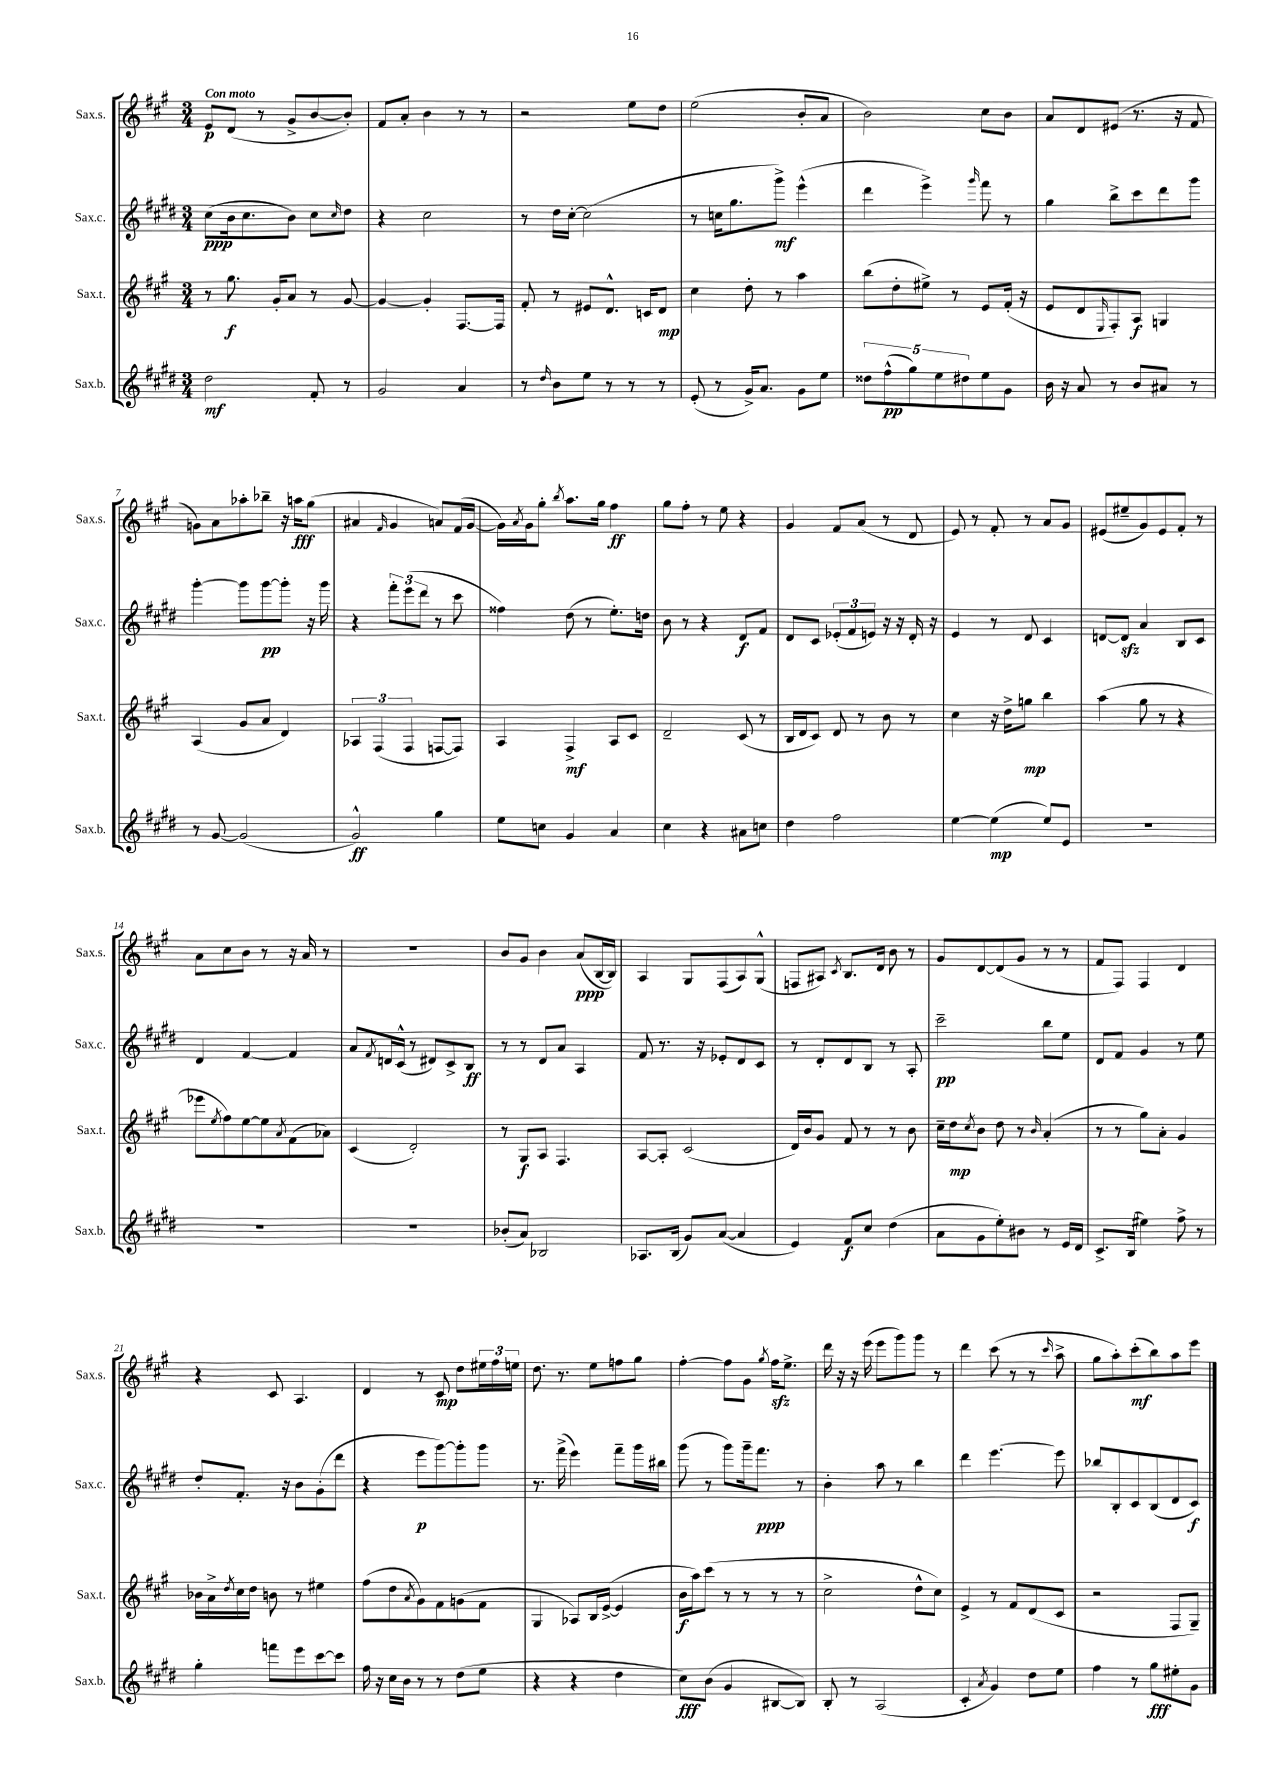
<<
\new StaffGroup <<
\new Staff = "s0" \with { instrumentName = "Sax.s." shortInstrumentName = "Sax.s." } {
    \clef treble \key a \major \numericTimeSignature \time 3/4 \tempo "Con moto"
    e'8\p d'8( r8 gis'8-> b'8~ b'8-.) |
    fis'8 a'8-. b'4 r8 r8 |
    r2 e''8 d''8 |
    e''2( b'8-. a'8 |
    b'2) cis''8 b'8 |
    a'8 d'8 eis'8( r8. r16 fis'8 |
    g'8) a'8 aes''8-. bes''8-- r16 a''16\fff gis''8( |
    ais'4 \grace { fis'16 } gis'4 a'8) fis'16( gis'16~ |
    gis'16) \acciaccatura { a'8 } gis'16 gis''8-. \acciaccatura { b''8 } a''8. gis''16 fis''4\ff |
    gis''8 fis''8-. r8 e''8 r4 |
    gis'4 fis'8 a'8( r8 d'8 |
    e'8) r8 fis'8-. r8 a'8 gis'8 |
    eis'8( eis''8-- gis'8) eis'8 fis'8-. r8 |
    a'8 cis''8 b'8 r8 r16 a'16 r8 |
    R2. |
    b'8 gis'8 b'4 a'8\ppp( b16~ b16) |
    a4 gis8 fis8( a8) gis8-^( |
    f8 ais8) \acciaccatura { cis'8 } b8. d'16 b'8 r8 |
    gis'8 d'8~ d'8( gis'8 r8 r8 |
    fis'8 fis8) fis4 d'4 |
    r4 cis'8 a4. |
    d'4 r8 cis'8\mp d''8 \tuplet 3/2 { eis''16 fis''16 e''16 } |
    d''8. r8. e''8 f''8 gis''8 |
    fis''4~-. fis''8 gis'8 \acciaccatura { gis''8 } fis''16\sfz e''8.-> |
    d'''16 r16 r16 e'''16( e'''8 gis'''8) gis'''8 r8 |
    d'''4 cis'''8( r8 r8 \grace { cis'''16 } a''8-> |
    gis''8 a''8-.) cis'''8-.\mf( b''8) a''8 e'''8 \bar "|." |
}
\new Staff = "s1" \with { instrumentName = "Sax.c." shortInstrumentName = "Sax.c." } {
    \clef treble \key e \major \numericTimeSignature \time 3/4
    cis''8\ppp( b'16 cis''8. b'8) cis''8 \grace { cis''16 } dis''8 |
    r4 cis''2 |
    r8 dis''16 cis''16~-. cis''2( |
    r8 c''16 gis''8. gis'''8->\mf) e'''4-^( |
    dis'''4 e'''4->) \grace { gis'''16 } fis'''8 r8 |
    gis''4 b''8-> cis'''8 dis'''8 gis'''8 |
    gis'''4~-. gis'''8 gis'''8~\pp gis'''8-. r16 gis'''16 |
    r4 \tuplet 3/2 { fis'''8-. e'''8( dis'''8 } r8 cis'''8 |
    fisis''4) dis''8( r8 e''8.-.) d''16 |
    b'8 r8 r4 dis'8\f fis'8 |
    dis'8 cis'8 \tuplet 3/2 { ees'8-.( fis'8 e'8) } r16 r16 dis'16-. r16 |
    e'4 r8 dis'8 cis'4 |
    d'8~ d'8\sfz a'4 b8 cis'8 |
    dis'4 fis'4~ fis'4 |
    a'8 \acciaccatura { fis'8 } d'16 cis'16-^( r8 dis'8) cis'8-> b8\ff |
    r8 r8 dis'8 a'8 a4 |
    fis'8 r8. r16 ees'8-. dis'8 cis'8 |
    r8 dis'8-. dis'8 b8 r8 a8-. |
    cis'''2--\pp b''8 e''8 |
    dis'8 fis'8 gis'4 r8 e''8 |
    dis''8-. fis'8.-. r16 b'8 gis'8-.( dis'''8 |
    r4 e'''8\p gis'''8~) gis'''8-. gis'''8 |
    r8. fis'''16->( e'''4) fis'''8-- gis'''16 bis''16 |
    gis'''8( r8 gis'''8) gis'''16-- fis'''8.\ppp r8 |
    b'4-. a''8 r8 b''4 |
    dis'''4 e'''4.~ e'''8 |
    bes''8 b8-. cis'8 b8( dis'8 cis'8\f) \bar "|." |
}
\new Staff = "s2" \with { instrumentName = "Sax.t." shortInstrumentName = "Sax.t." } {
    \clef treble \key a \major \numericTimeSignature \time 3/4
    r8 gis''8.\f gis'16-. a'8 r8 gis'8~ |
    gis'4~ gis'4-. fis8.~ fis16 |
    fis'8-. r8 eis'8 d'8.-^ c'16 d'8\mp |
    cis''4 d''8-. r8 a''4 |
    b''8( d''8-. eis''8->) r8 e'8 fis'16-.( r16 |
    e'8 d'8 \grace { e16 } fis8-.) a8\f g4 |
    a4( gis'8 a'8 d'4) |
    \tuplet 3/2 { aes4 fis4( fis4 } f8~ f8) |
    a4 fis4->\mf a8 cis'8 |
    d'2-- cis'8( r8 |
    b16 d'16 cis'8) d'8 r8 b'8 r8 |
    cis''4 r16 d''16-> g''8\mp b''4 |
    a''4( gis''8 r8 r4 |
    ees'''8 \acciaccatura { e''8 } fis''8) e''8~ e''8 \acciaccatura { a'8 } fis'8( aes'8) |
    cis'4( d'2-.) |
    r8 gis8\f a8 fis4. |
    a8~ a8-. cis'2( |
    d'16) b'16 gis'8 fis'8 r8 r8 b'8 |
    cis''16-- d''16\mp \acciaccatura { cis''8 } b'8 d''8 r8 \grace { b'16 } a'4-.( |
    r8 r8 gis''8) a'8-. gis'4 |
    bes'16 a'16-> \acciaccatura { d''8 } cis''16 d''16 b'8 r8 eis''4 |
    fis''8( d''8 \acciaccatura { a'8 } gis'8) fis'8 g'8( fis'8 |
    gis4 aes8) b16 e'16~->( e'4 |
    b'16\f a''16) cis'''8( r8 r8 r8 r8 |
    cis''2-> d''8-^ cis''8) |
    e'4-> r8 fis'8 d'8( cis'8 |
    r2 fis8 gis8--) \bar "|." |
}
\new Staff = "s3" \with { instrumentName = "Sax.b." shortInstrumentName = "Sax.b." } {
    \clef treble \key e \major \numericTimeSignature \time 3/4
    dis''2\mf fis'8-. r8 |
    gis'2 a'4 |
    r8 \grace { dis''16 } b'8 e''8 r8 r8 r8 |
    e'8-.( r8 gis'16->) a'8. gis'8 e''8 |
    \tuplet 5/4 { disis''8 fis''8-^\pp( gis''8) e''8 dis''8 } e''8 gis'8 |
    b'16 r16 a'8 r8 b'8 ais'8 r8 |
    r8 gis'8~ gis'2( |
    gis'2-^\ff) gis''4 |
    e''8 c''8 gis'4 a'4 |
    cis''4 r4 ais'8 c''8 |
    dis''4 fis''2 |
    e''4~ e''4\mp( e''8) e'8 |
    R2. |
    R2. |
    R2. |
    bes'8-.( a'8) bes2 |
    aes8. b16( gis'8) a'8~( a'4 |
    e'4) fis'8\f cis''8 dis''4( |
    a'8 gis'8 e''8-.) bis'8 r8 e'16 dis'16 |
    cis'8.-> b16( eis''4) fis''8-> r8 |
    gis''4-. f'''8 e'''8 cis'''8~ cis'''8 |
    fis''16 r16 cis''16 b'16 r8 r8 dis''8( e''8 |
    r4 r4 dis''4 |
    cis''8\fff) b'8( gis'4 bis8~ bis8) |
    b8-. r8 a2( |
    cis'4-. \acciaccatura { a'8 } gis'4) dis''8 e''8 |
    fis''4 r8 gis''8\fff eis''8-. gis'8 \bar "|." |
}
>>
>>
